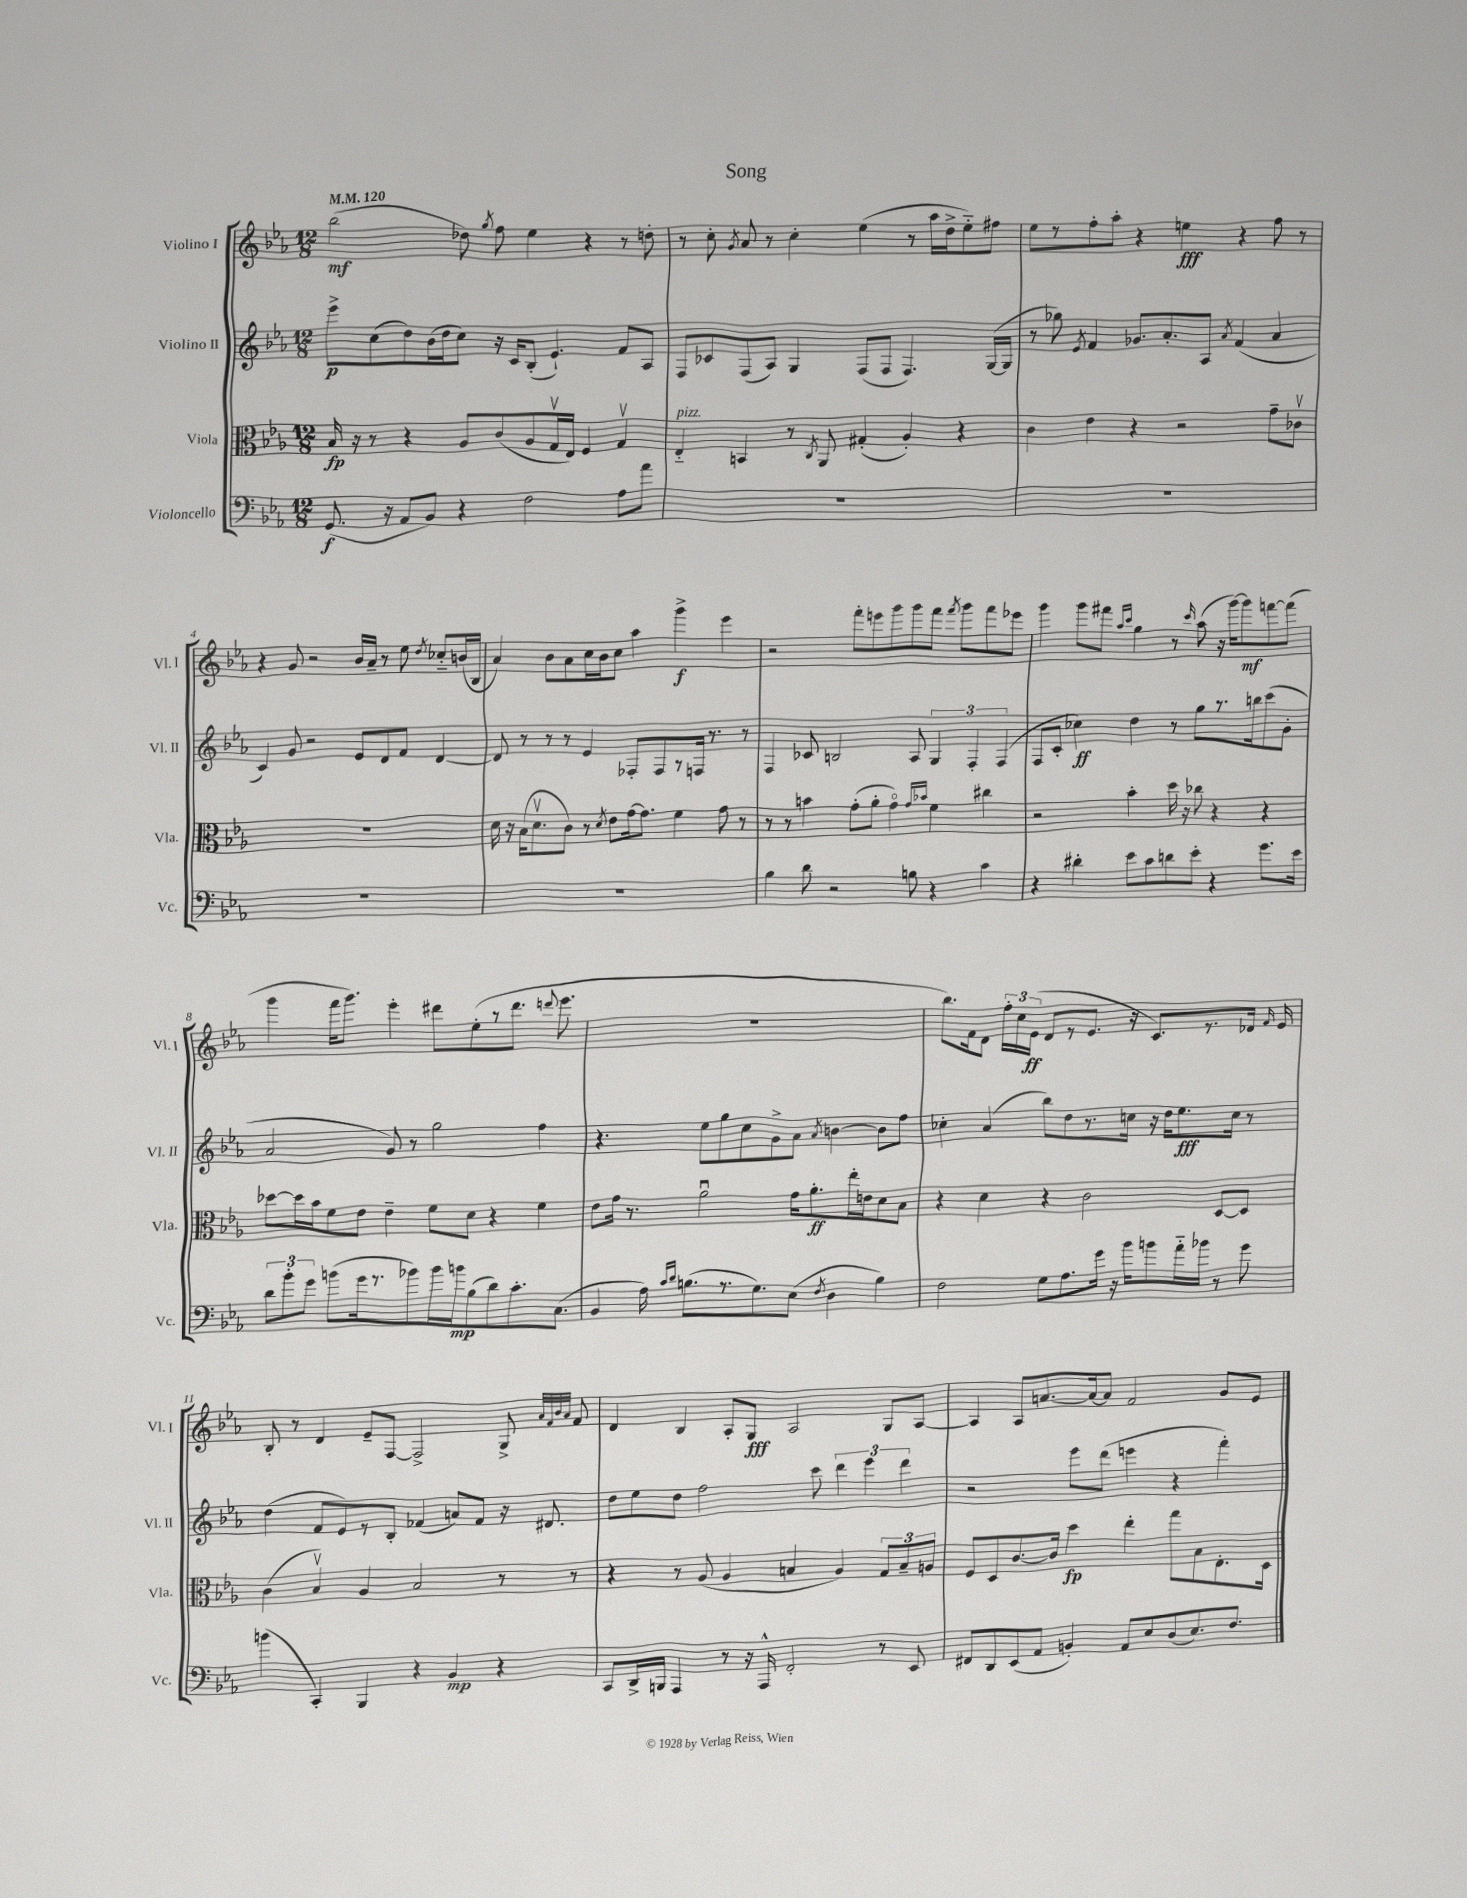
\header { title = "Song" }
<<
\new StaffGroup <<
\new Staff = "s0" \with { instrumentName = "Violino I" shortInstrumentName = "Vl. I" } {
    \clef treble \key ees \major \numericTimeSignature \time 12/8 \tempo 4 = 120
    \autoBeamOff bes''2\mf( des''8) \acciaccatura { g''8 } f''8 ees''4 r4 r8 d''8-. |
    r8 c''8-. \acciaccatura { g'8 } aes'8 r8 c''4-. ees''4( r8 aes''16[ d''16-> ees''8-_) fis''8] |
    ees''8[ r8 f''8-. aes''8]-. r4 e''4\fff r4 f''8 r8 |
    r4 g'8 r2 bes'16[ aes'16]-- r8 ees''8 \acciaccatura { d''8 } ces''8[-_ b'16( bes16] |
    aes'4) bes'8[ aes'8 c''16 bes'16 c''8] aes''4 g'''4->\f ees'''4 |
    r2 f'''8[-. e'''8 g'''8 g'''8 f'''8] \acciaccatura { f'''8 } g'''8[ f'''8 ees'''8] |
    g'''4 g'''8[ fis'''8] \grace { aes''16[ c'''16] } g''4 r8 \grace { c'''16 } aes''8( r16 g'''16[~) g'''8\mf f'''8~ f'''8]( |
    g'''4 f'''16[ g'''8.]) ees'''4-. dis'''8[ ees''8-.( r8 dis'''8.] \appoggiatura { d'''8 } ees'''8. |
    R1. |
    bes''8.[) f'16 d'8] \tuplet 3/2 { f''16[-. c''16 ees'16]\ff( } d'8[ r8 ees'8.] r16 c'8.[) r8. des'16] \grace { f'16 } ees'16 |
    bes8-. r8 d'4 ees'8[-- f8]~ f2-> g8-> \grace { aes'32[ f'32 bes'32 aes'32] } f'8 |
    d'4 bes4 aes8[-. g8]\fff aes2 g8[ aes8]~ |
    aes4 aes8[ a'8.~ a'16~ a'8] f'2 g'8[ ees'8] \bar "|." |
}
\new Staff = "s1" \with { instrumentName = "Violino II" shortInstrumentName = "Vl. II" } {
    \clef treble \key ees \major \numericTimeSignature \time 12/8
    \autoBeamOff ees'''8[->\p c''8( d''8) bes'16( d''16 c''8]) r16 c'16[ bes8]-.( ees'4.-!) f'8[ aes8] |
    f8[ ces'8 f8( aes8]) g4 f8[( f8] f4.) g16[~( g16] |
    r8 ges''8) \acciaccatura { ees'8 } f'4 ges'8.[ aes'8.-. aes8] \acciaccatura { aes'8 } f'4( aes'4 |
    c'4) g'8 r2 ees'8[ d'8 f'8] d'4~ |
    d'8 r8 r8 r8 ees'4 fes8[-. fes8 r8 f16] r8. r8 |
    f4 ces'8 b2 aes8 \tuplet 3/2 { g4 f4-. f4( } |
    f8[ c'8]-. ces''4\ff) d''4 r8 g''8[ r8. b''16 c'''8( g'8]-. |
    aes'2 g'8) r8 g''2 f''4 |
    r4. ees''8[ g''8 c''8 g'8-> aes'8] \acciaccatura { aes'8 } b'4~ b'8[ f''8] |
    ces''4-. aes'4( bes''8[) d''8 r8. c''16] r16 d''16[ ees''8.\fff c''16] r8 |
    d''4( f'8[ ees'8) r8 bes8]-. fes'4( a'8[) fes'8] r16 dis'8. |
    d''8[ ees''8 d''8] f''2 c'''8 \tuplet 3/2 { d'''4 ees'''4 d'''4 } |
    r2 ees'''8[ d'''8]( e'''4 r4 f'''4-.) \bar "|." |
}
\new Staff = "s2" \with { instrumentName = "Viola" shortInstrumentName = "Vla." } {
    \clef alto \key ees \major \numericTimeSignature \time 12/8
    \autoBeamOff bes16\fp r16 r8 r4 aes8[ c'8( aes8 g16\upbow ees16]) f4 g4\upbow |
    ees4-_^\markup { \italic "pizz." } b,4 r8 \acciaccatura { c8 } aes,8 gis4-.( aes4-.) r4 |
    c'4 ees'4 r4 r2 g'8[-- ces'8]\upbow |
    R1. |
    d'16 r16 bes16[( d'8.\upbow c'8]) r8 \acciaccatura { d'8 } ees'8[ g'16~ g'8.] f'4 g'8 r8 |
    r8 r8 b'4 g'8[-.( aes'8]-. g'4\flageolet) \grace { g'16[ bes'16] } f'4 cis''4 |
    r2 bes'4-. d''16 r16 ces''8 r4 r4 |
    des''8[~ des''16 bes'16 f'8 ees'8] ees'4-- f'8[ d'8] r4 f'4 |
    ees'8[ g'16] r8. aes'2\downbow g'16[ aes'8.-.\ff ees''16-. e'16 d'8 bes8] |
    r4 d'4 r4 c'2 d8[~ d8] |
    c'4( bes4\upbow) aes4 bes2 r8 r8 |
    r4 r8 aes8( aes4 b4 aes4) \tuplet 3/2 { g8[ b8-- a8] } |
    f8[ d8 c'8.~ c'16] d''4\fp ees''4-. g''8[ bes8 ees8.-. d16] \bar "|." |
}
\new Staff = "s3" \with { instrumentName = "Violoncello" shortInstrumentName = "Vc." } {
    \clef bass \key ees \major \numericTimeSignature \time 12/8
    \autoBeamOff g,8.\f( r16 aes,8[ bes,8]) r4 f2 aes8[ aes'8] |
    R1. |
    R1. |
    R1. |
    R1. |
    bes4 d'8 r2 b8 r4 c'4 |
    r4 dis'4-. ees'8[ c'8 d'8 ees'8]-. r4 g'8.[ ees'16] |
    \tuplet 3/2 { d'8[ bes'8-. g'8] } b'8[( g'16 r8. bes'8) bes'16 b'16\mp bes8( d'8) c'8.-. c8.]( |
    bes,4 aes16) \grace { c'16[ d'16] } b8.[( r8. g8.) ees8]( \acciaccatura { f8 } d4 b4) |
    f2 g8[ aes8. g'16] r16 bes'16[ b'8 aes'16-_ bes'16] r8 g'8 |
    b'4( c,4-.) bes,,4 r4 bes,4\mp r4 |
    c,8[ d,16-> b,,16] aes,,4 r8 r16 aes,,16-^ f,2-. r8 ees,8 |
    fis,8[ d,8 ees,8( aes,8] b,4-.) aes,8[ ees8 d8( ees8.) f8.] \bar "|." |
}
>>
>>
